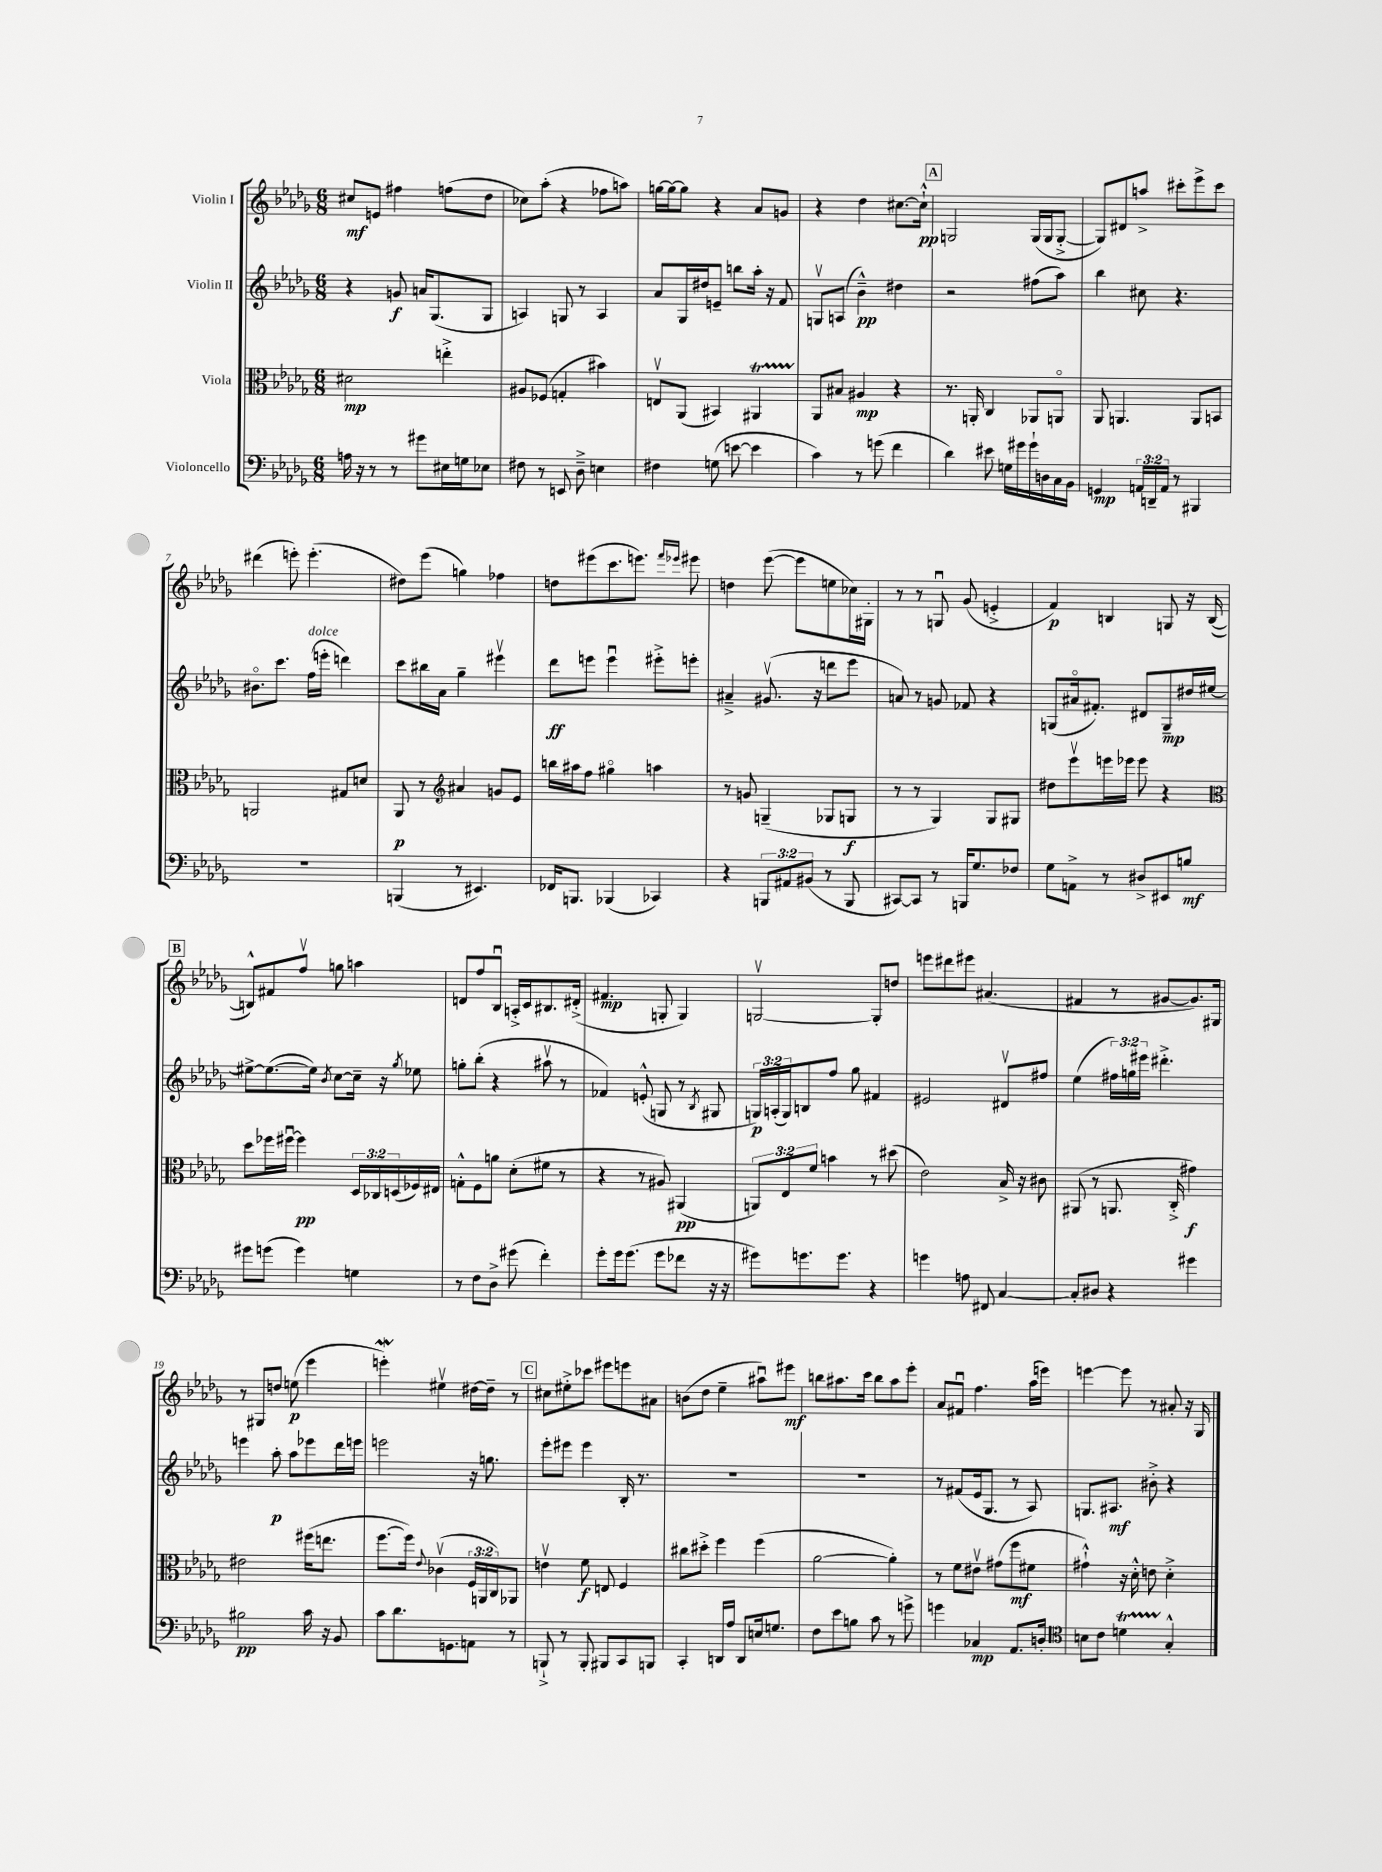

**kern	**dynam	**kern	**dynam	**kern	**dynam	**kern	**dynam
*part4	*part4	*part3	*part3	*part2	*part2	*part1	*part1
*staff4	*staff4	*staff3	*staff3	*staff2	*staff2	*staff1	*staff1
*I"Violoncello	*	*I"Viola	*	*I"Violin II	*	*I"Violin I	*
*clefF4	*	*clefC3	*	*clefG2	*	*clefG2	*
*k[b-e-a-d-g-]	*	*k[b-e-a-d-g-]	*	*k[b-e-a-d-g-]	*	*k[b-e-a-d-g-]	*
*M6/8	*	*M6/8	*	*M6/8	*	*M6/8	*
=1	=1	=1	=1	=1	=1	=1	=1
16An\	.	2d#X\	mp	4r	.	8cc#X/L	mf
16r	.	.	.	.	.	.	.
8r	.	.	.	.	.	8en/J	.
8r	.	.	.	8gn/	f	4ff#X\	.
8g#X\L	.	.	.	16an/KL	.	.	.
.	.	.	.	(8.G-/	.	.	.
16E#X\L	.	4een'^\	.	.	.	(8ffn\L	.
16Gn\J	.	.	.	.	.	.	.
8E-X\J	.	.	.	8G-/J	.	8dd-\J	.
=2	=2	=2	=2	=2	=2	=2	=2
8F#X\	.	8A#X/L	.	4An/)	.	8cc-X\L)	.
8r	.	(8F-X/J	.	.	.	(8aa-'\J	.
8EEn/	.	4Gn'/	.	8Gn/	.	4r	.
8D-~^\	.	.	.	8r	.	.	.
4En\	.	4b#X\)	.	4A/	.	8ff-X\L	.
.	.	.	.	.	.	8aan\J)	.
=3	=3	=3	=3	=3	=3	=3	=3
4F#X\	.	8Env/L	.	8a-/L	.	[16ggn\LL	.
.	.	.	.	.	.	16gg\J_	.
.	.	(8AA-/J	.	16G-/L	.	8gg\J]	.
.	.	.	.	16dd#X/J	.	.	.
(8Gn\	.	4BB#X/)	.	8en~/J	.	4r	.
[8en\	.	.	.	8bbn\L	.	.	.
4e\]	.	4AA#Xt/	.	16aa-'\Jk	.	8a-/L	.
.	.	.	.	16r	.	.	.
.	.	.	.	8f/	.	8gn/J	.
=4	=4	=4	=4	=4	=4	=4	=4
4c\)	.	8AA-/L	.	8Gnv/L	.	4r	.
.	.	8B#X/J	.	(8An/J	.	.	.
8r	.	4A#X/	mp	4b-~^^\)	pp	4dd-\	.
(8gn\	.	.	.	.	.	.	.
4f\	.	4r	.	4dd#X\	.	[8.cc#X\L	.
.	.	.	.	.	.	16cc#`^^\Jk]	pp
!!LO:REH:place=s1:t=A
=5	=5	=5	=5	=5	=5	=5	=5
4d-\)	.	8.r	.	2r	.	2Gn/	.
.	.	16AAn'/	.	.	.	.	.
8e#X\	.	4C/	.	.	.	.	.
16Gn\LL	.	.	.	.	.	.	.
16g#X\	.	.	.	.	.	.	.
16g#`\	.	8AA-X/L	.	(8ff#X\L	.	(16G/LL	.
16Dn\	.	.	.	.	.	16G/J	.
16C\	.	8AAn/J	.	8aa-\J)	.	[8G'^/J	.
16BB-\JJ	.	.	.	.	.	.	.
=6	=6	=6	=6	=6	=6	=6	=6
4GGn/	mp	8AA-/	.	4bb-\	.	8G/L])	.
.	.	4.AAn/	.	.	.	8d#X/	.
24AAn/LL	.	.	.	8cc#X\	.	8aan^/J	.
24DDn~/	.	.	.	.	.	.	.
24AA/JJ	.	.	.	.	.	.	.
8r	.	.	.	4.r	.	8ccc#X'\L	.
4BBB#X/	.	8AA/L	.	.	.	8eee-^\	.
.	.	8BBn/J	.	.	.	8ccc#\J	.
!!LO:LB:g=z
=7	=7	=7	=7	=7	=7	=7	=7
2.r	.	2AAn/	.	8.b#X\L	.	(4ddd#X\	.
.	.	.	.	8.ccc\J	.	.	.
.	.	.	.	.	.	8eeen'\)	.
!	!	!	!	!LO:TX:a:i:t=dolce	!	!	!
.	.	.	.	(16ff\LL	.	(4.eee'\	.
.	.	.	.	16eeen'\JJ	.	.	.
.	.	8G#X/L	.	4dddn\)	.	.	.
.	.	8dn/J	.	.	.	.	.
=8	=8	=8	=8	=8	=8	=8	=8
(4BBBn/	.	8AA-/	p	8ccc\L	.	8dd#X\L)	.
.	.	8r	.	16bb#X\L	.	(8eee-\J	.
.	.	.	.	16a-\JJ	.	.	.
*	*	*clefG2	*	*	*	*	*
8r	.	4a#X/	.	4gg-~\	.	4ggn\)	.
4.EE#X/)	.	.	.	.	.	.	.
.	.	8gn/L	.	4eee#Xv\	.	4ff-X\	.
.	.	8e-/J	.	.	.	.	.
=9	=9	=9	=9	=9	=9	=9	=9
16FF-X/KL	.	16bbn\LL	.	8ddd-\L	ff	8ddn\L	.
8.BBBn/J	.	16aa#X\J	.	.	.	.	.
.	.	8ff\J	.	8eeen\J	.	(8eee#X\	.
(4BBB-X/	.	4gg#X\	.	4eeeu\	.	8.ccc\	.
.	.	.	.	.	.	8.eeen\J)	.
4CC-X/)	.	4aan\	.	8eee#X'^\L	.	.	.
.	.	.	.	.	.	16qqfff/LL	.
.	.	.	.	.	.	16qqeee-X/JJ	.
.	.	.	.	8eeen'\J	.	8eee#X\	.
=10	=10	=10	=10	=10	=10	=10	=10
4r	.	8r	.	4a#X~^/	.	4ddn\	.
.	.	8gn/	.	.	.	.	.
12BBBn/L	.	(4Gn~/	.	(8.g#Xv/	.	([8eee-\	.
12AA#X/	.	.	.	.	.	.	.
.	.	.	.	.	.	8eee-\L]	.
(12BB#X/J	.	.	.	.	.	.	.
.	.	.	.	16r	.	.	.
8r	.	8G-X/L	.	8dddn\L	.	8een\	.
8BBB/	.	8Gn/J	f	8eee-\J	.	16cc-X\L)	.
.	.	.	.	.	.	16G#X'\JJ	.
=11	=11	=11	=11	=11	=11	=11	=11
[8CC#X/L)	.	8r	.	8an/)	.	8r	.
8CC#/J]	.	8r	.	8r	.	8r	.
8r	.	4G-/)	.	8gn/	.	8Gnu/	.
16BBBn/KL	.	.	.	8f-X/	.	(8g-/	.
8.G-/	.	.	.	.	.	.	.
.	.	8G-/L	.	4r	.	4en'^/	.
8F-X/J	.	8G#X/J	.	.	.	.	.
=12	=12	=12	=12	=12	=12	=12	=12
8G-\L	.	8dd#X\L	.	(8Gn/L	.	4f/)	p
8AAn^\J	.	8eee-v\	.	16a#X/k	.	.	.
.	.	.	.	8.f#X'/J)	.	.	.
8r	.	16eeen\L	.	.	.	4Bn/	.
.	.	16eee-X\JJ	.	.	.	.	.
8D#X^/L	.	8eee-\	.	8d#X/L	.	.	.
8EE#X/	.	4r	.	8G~/	mp	8Gn/	.
8Bn/J	mf	.	.	16dd#X/L	.	16r	.
.	.	.	.	[16ee#X/JJ	.	([16B/	.
!!LO:LB:g=z
!!LO:REH:place=s1:t=B
=13	=13	=13	=13	=13	=13	=13	=13
*	*	*clefC3	*	*	*	*	*
8g#X\L	.	8dd-\L	.	8ee#X^\L_	.	8Bn^^/L])	.
(8gn\J	.	16ff-X\L	.	(8.ee#\_	.	8f#X/	.
.	.	[16ff#Xu\JJ	.	.	.	.	.
4g\)	.	4ff#\]	pp	.	.	8ffv/J	.
.	.	.	.	16ee#\Jk])	.	.	.
.	.	.	.	8qb-/	.	.	.
.	.	.	.	[8cc\L	.	8ggn\	.
4Gn\	.	24D-/LL	.	16cc~\Jk]	.	4aan\	.
.	.	24C-X/	.	.	.	.	.
.	.	.	.	16r	.	.	.
.	.	(24Dn/	.	.	.	.	.
.	.	.	.	8qgg-/	.	.	.
.	.	16F-X/)	.	8ee-X\	.	.	.
.	.	16E#X/JJ	.	.	.	.	.
=14	=14	=14	=14	=14	=14	=14	=14
8r	.	8Gn'^^\L	.	8ggn'\L	.	8dn/L	.
8F\L	.	8F\	.	(8bb-'\J	.	8ff/	.
8D-^\J	.	8an\J	.	4r	.	8B-u/J	.
(8g#X\	.	(8d-'\L	.	.	.	16An'^/LL	.
.	.	.	.	.	.	16c/J	.
4f'\)	.	8f#X\J	.	8aa#Xv\	.	8.B#X/	.
.	.	8r	.	8r	.	.	.
.	.	.	.	.	.	(16d#X'^/Jk	.
=15	=15	=15	=15	=15	=15	=15	=15
8g-'\L	.	4r	.	4f-X/)	.	4.f#X/	mp
16g-\k	.	.	.	.	.	.	.
(8.g-\J	.	.	.	.	.	.	.
.	.	8r	.	(8en'^^/	.	.	.
8g-\L	.	8A#X/)	.	8Gn/	.	8Gn'/	.
8f-X\J	.	(4AA#X/	pp	8r	.	4G/)	.
.	.	.	.	8qB-/	.	.	.
16r	.	.	.	8G#X/	.	.	.
16r	.	.	.	.	.	.	.
=16	=16	=16	=16	=16	=16	=16	=16
8g#X\L)	.	12AAn/L)	.	24Gn/LL)	p	[2Gnv/	.
.	.	.	.	(24An'/	.	.	.
.	.	12E-/	.	24G/J)	.	.	.
8.gn\	.	.	.	8Bn/	.	.	.
.	.	12f/J	.	.	.	.	.
.	.	4bn\	.	8ff/J	.	.	.
8.g\J	.	.	.	.	.	.	.
.	.	.	.	8gg-\	.	.	.
4r	.	8r	.	4f#X/	.	8G'/L]	.
.	.	(8dd#X\	.	.	.	8ddn/J	.
=17	=17	=17	=17	=17	=17	=17	=17
4gn\	.	2e-\)	.	2e#X/	.	8eeen\L	.
.	.	.	.	.	.	8ddd#X\	.
8An\	.	.	.	.	.	8eee#X\J	.
8FF#X/	.	.	.	.	.	(4.a#X/	.
[4C/	.	16B-^/	.	8d#Xv/L	.	.	.
.	.	16r	.	.	.	.	.
.	.	8c#X\	.	8ff#X/J	.	.	.
=18	=18	=18	=18	=18	=18	=18	=18
8C'/L]	.	(8AA#X/	.	(4ee-\	.	4f#X/	.
8D#X/J	.	8r	.	.	.	.	.
4r	.	8.AAn/	.	24ff#X\LL)	.	8r	.
.	.	.	.	24ggn\	.	.	.
.	.	.	.	24eee#X\JJ	.	.	.
.	.	.	.	4.ddd#X'^\	.	[8g#X/L	.
.	.	16C'^/	.	.	.	.	.
4g#X\	.	4g#X\)	f	.	.	8.g#/])	.
.	.	.	.	.	.	16G#X/Jk	.
!!LO:LB:g=z
=19	=19	=19	=19	=19	=19	=19	=19
2B#X\	pp	2e#X\	.	4eeen\	.	8r	.
.	.	.	.	.	.	8G#X/L	.
.	.	.	.	8aa-'\	p	8ddn/J	.
.	.	.	.	8aa-\L	.	(8een\	p
16c\	.	(16ff#X\KL	.	8eee-X\	.	4eee-\	.
16r	.	8.een\J	.	.	.	.	.
8BB-/	.	.	.	16ddd-\L	.	.	.
.	.	.	.	16eeen\JJ	.	.	.
=20	=20	=20	=20	=20	=20	=20	=20
8c\L	.	[8.ff\L	.	2eeen\	.	4eeenW'\)	.
8.d-\	.	.	.	.	.	.	.
.	.	16ff\Jk])	.	.	.	.	.
.	.	8qqe-/	.	.	.	.	.
.	.	(4c-Xv\	.	.	.	4ee#Xv\	.
8.GGn\	.	.	.	.	.	.	.
8AAn\J	.	24F/LL	.	16r	.	[16dd#X\LL	.
.	.	24AAn/	.	.	.	.	.
.	.	.	.	8.ggn\	.	16dd#~\JJ]	.
.	.	24C/J)	.	.	.	.	.
8r	.	8AA-X/J	.	.	.	8r	.
!!LO:REH:place=s1:t=C
=21	=21	=21	=21	=21	=21	=21	=21
8BBBn`^/	.	4env\	.	8eee-'\L	.	8cc#X\L	.
8r	.	.	.	8eee#X\J	.	8ee#X'^\	.
8BBB'/	.	8f\	f	4eee#\	.	8ccc-X\J	.
8BBB#X/L	.	8En/	.	.	.	8eee#X\L	.
8CC/	.	4F/	.	16B-'/	.	8eeen\	.
.	.	.	.	8.r	.	.	.
8BBBn/J	.	.	.	.	.	8a#X\J	.
=22	=22	=22	=22	=22	=22	=22	=22
4CC'/	.	8cc#X\L	.	2.r	.	(8bn\L	.
.	.	8dd#X'^\J	.	.	.	8dd-\J	.
16DDn/LL	.	4ff\	.	.	.	4ee-~\	.
16A-/JJ	.	.	.	.	.	.	.
8DD/L	.	.	.	.	.	.	.
16En/k	.	(4ff\	.	.	.	8aa#Xu\L)	.
8.Gn/J	.	.	.	.	.	.	.
.	.	.	.	.	.	8eee#X\J	mf
=23	=23	=23	=23	=23	=23	=23	=23
8F\L	.	[2a-\	.	2.r	.	8bbn\L	.
8e-\	.	.	.	.	.	8.aa#X\	.
8Bn\J	.	.	.	.	.	.	.
.	.	.	.	.	.	16ccc\Jk	.
8c\	.	.	.	.	.	8bb\L	.
8r	.	4a-'\])	.	.	.	8aa#\	.
8gn^\	.	.	.	.	.	8eee-'\J	.
=24	=24	=24	=24	=24	=24	=24	=24
4gn\	.	8r	.	8r	.	8a-/L	.
.	.	8f\L	.	(8f#X/L	.	8f#Xu/J	.
4C-X/	mp	8e#Xv\J	.	16e-/k	.	4.ff\	.
.	.	.	.	8.G-/J	.	.	.
.	.	(8g#X\L	.	.	.	.	.
8.AA-/L	.	8ff\	mf	8r	.	.	.
.	.	8f#X\J	.	8A-/)	.	(16aa-\LL	.
16Dn'/Jk	.	.	.	.	.	16eeen\JJ)	.
=25	=25	=25	=25	=25	=25	=25	=25
*clefC4	*	*	*	*	*	*	*
8Bn\L	.	4g#X`^^\)	.	8.Gn/L	.	[4eeen\	.
8c\J	.	.	.	.	.	.	.
.	.	.	.	8.A#X/J	mf	.	.
4dnt\	.	16r	.	.	.	8eee\]	.
.	.	16d-'^^\	.	.	.	.	.
.	.	8en\	.	8b#X'^\	.	8r	.
4G-'^^/	.	4d-'^\	.	4r	.	8a#X'/	.
.	.	.	.	.	.	16r	.
.	.	.	.	.	.	16G-/	.
==	==	==	==	==	==	==	==
*-	*-	*-	*-	*-	*-	*-	*-
